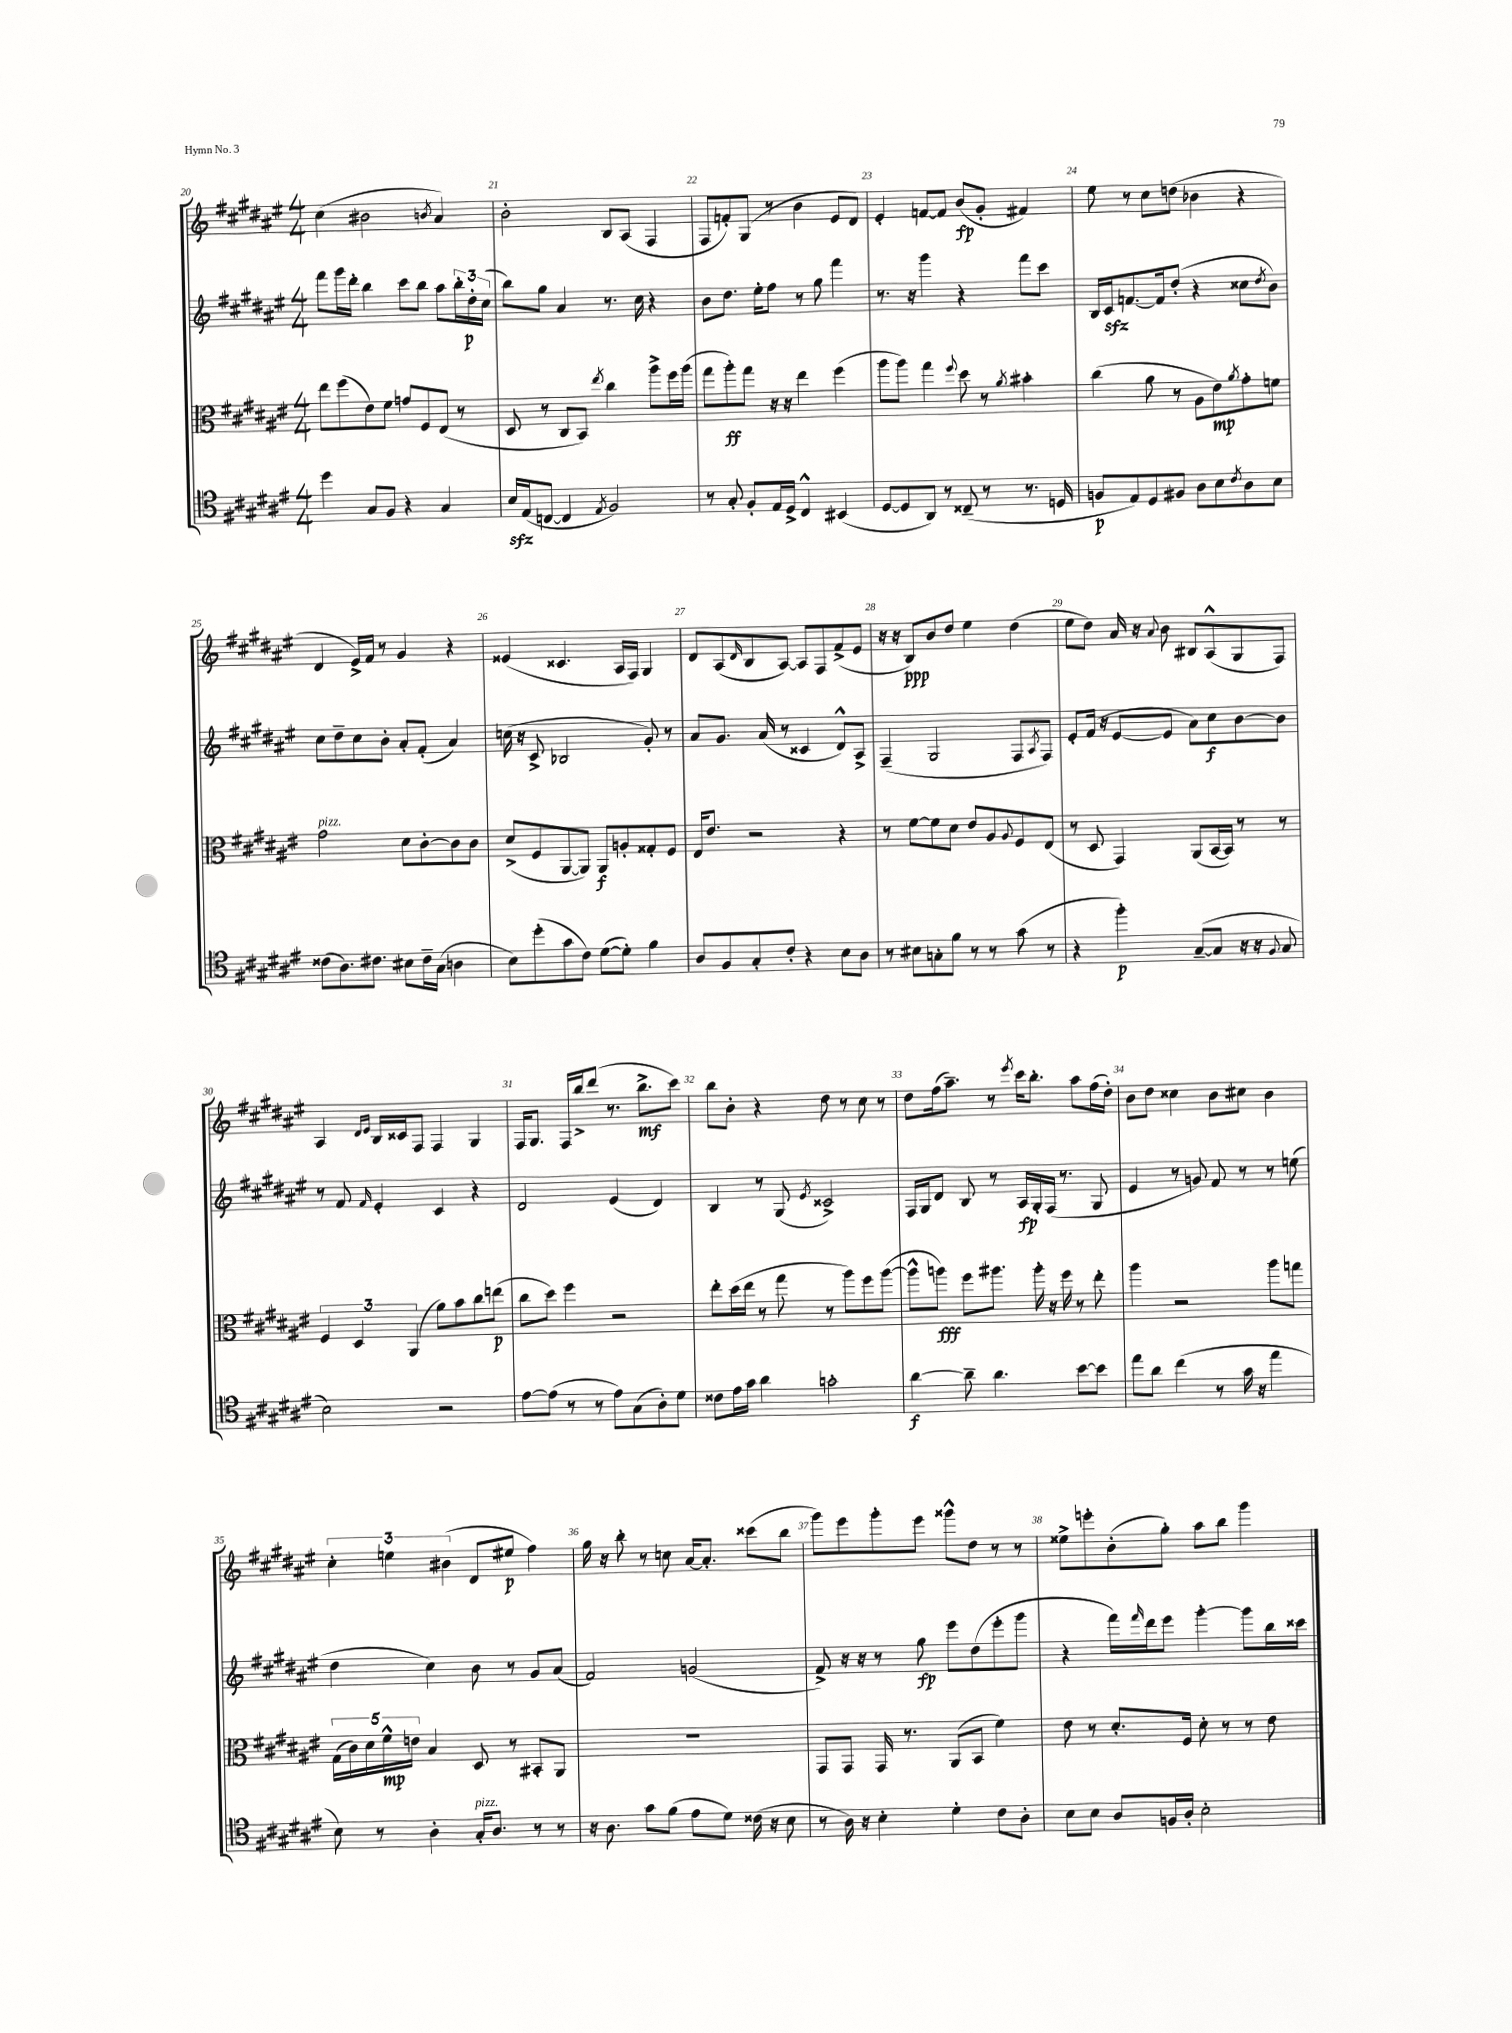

**kern	**kern	**kern	**kern
*staff4	*staff3	*staff2	*staff1
*clefC4	*clefC3	*clefG2	*clefG2
*k[f#c#g#d#a#e#]	*k[f#c#g#d#a#e#]	*k[f#c#g#d#a#e#]	*k[f#c#g#d#a#e#]
*M4/4	*M4/4	*M4/4	*M4/4
4dd#	8ee#	8fff#	(4cc#
.	(8ff#	16ggg#	.
.	.	16ddd#'	.
8G#	8e#)	4bb	2b#
8F#	8f#	.	.
4r	8g	8ccc#	.
.	8F#	8bb	.
.	.	.	8qb
4G#	(8E#	8aa#	4a#)
.	8r	24bb'	.
.	.	24dd#'	.
.	.	(24cc#	.
=	=	=	=
16B	8D#	8bb)	2b'
(16E#	.	.	.
[8C	8r	8gg#	.
4C]	8C#	4a#	.
.	8BB)	.	.
8qE#	8qee#	.	.
2F#)	4cc#	8.r	8B
.	.	.	(8A#
.	.	16cc#	.
.	8aa#^	4r	4F#
.	16ff#	.	.
.	(16aa#	.	.
=	=	=	=
8r	8gg#	8b	8F#
8G#'	8aa#')	8.dd#	8f')
8F#'	8gg#	.	(8G#
.	.	16ee#'	.
16E#	16r	8ff#	8r
16D#^	16r	.	.
4C#^^	4ee#	8r	4b
.	.	8gg#	.
(4BB#	(4ff#	4fff#	8e#
.	.	.	8d#)
=	=	=	=
[8D#	8aa#	8.r	4e#'
8D#]	8aa#)	.	.
.	.	16r	.
8AA#)	4gg#	4ggg#	[8f
8r	.	.	8f]
.	8qqff#	.	.
(8C##~	8dd#	4r	(8b
8r	8r	.	8g#'
.	8qa#	.	.
8.r	4b#'	8fff#	4f#)
.	.	8ccc#	.
16D	.	.	.
=	=	=	=
8F	(4cc#	16B	8ee#
.	.	16c#	.
8E#)	.	[8.f	8r
8D#	8a#	.	8cc#
.	.	16f]	.
8F#	8r	(8dd#'	(8dd
8A#	8A#	4r	4b-
8B	8e#)	.	.
8qc#	8qa#	.	.
8A#	8g#'	8cc##	4r
.	.	8qdd#	.
8B	8f	8b)	.
=	=	=	=
(8c##	2g#	8cc#	4d#
8.A#)	.	8dd#~	.
.	.	8cc#	16e#^)
8.c#	.	.	16f#
.	.	8b'	8r
8B#	8d#	8a#'	4g#
16c#~	[8c#'	(8f#'	.
(16G#	.	.	.
4A	8c#]	4a#)	4r
.	8c#	.	.
=	=	=	=
8B)	(8d#^	(16cc	(4e##
.	.	16r	.
(8dd#'	8F#	8c#^	.
8g#	[8AA#	2B-	4.c##
8c#)	8AA#])	.	.
([8d#	8AA#	.	.
8d#'])	8A'	.	16A#
.	.	.	16F#)
4f#	8G##'	8g#')	4G#
.	8F#	8r	.
=	=	=	=
8A#	16E#	8a#	8d#
.	8.e#	.	.
8F#	.	8.g#	(8A#
.	.	.	16qqd#
8G#'	2r	.	8B
.	.	(16a#	.
8c#'	.	8r	[8A#)
4r	.	4c##	8A#]
.	.	.	8F#
8B	4r	8d#^^)	(8f#^
8A#	.	8A#^	8e#
=	=	=	=
8r	8r	(4F#~	16r
.	.	.	16r
8B#	[8f#	.	8B)
8G'	8f#]	2G#	8b
8f#	8d#	.	8dd#
8r	8e#	.	4ee#
8r	8A#	.	.
.	8qqA#	.	.
(8g#	8F#	8F#	(4dd#
.	.	8qA#	.
8r	(8E#	8F#)	.
=	=	=	=
4r	8r	8e#'	8ee#
.	8D#	(16f#	8dd#)
.	.	16r	.
4ff#')	4GG#)	[8e#	16a#
.	.	.	16r
.	.	.	8qqa#
.	.	8e#]	8b
([8G#~	(8AA#	8a#)	8B#
8G#]	[16BB	8cc#	(8A#^^
.	16BB])	.	.
16r	8r	[8b	8G#
16r	.	.	.
8qqF#	.	.	.
8G#	8r	8b]	8F#)
=	=	=	=
2B)	6F#	8r	4A#
.	.	8f#	.
.	6D#	.	.
.	.	.	16qqd#
.	.	16qqf#	16qqe#
.	.	4e#'	16B
.	.	.	16c##
.	(6AA#	.	.
.	.	.	8F#
2r	8a#)	4c#	4F#
.	8b	.	.
.	8cc#	4r	4G#
.	(8ee	.	.
=	=	=	=
[8e#	8cc#	2d#	16F#
.	.	.	8.G#
(8e#]	8dd#)	.	.
8r	4ff#	.	16F#
.	.	.	16bb^
8r	.	.	(8ddd#
8e#)	2r	(4e#	8.r
(8G#	.	.	.
.	.	.	8.bb^
8A#')	.	4d#)	.
8d#	.	.	8ccc#)
=	=	=	=
8c##	8ee#'	4B	8bb
16e#	(16dd#	.	8b'
16g#	16ee#	.	.
4a#	8r	8r	4r
.	8gg#	(8G#	.
.	.	8qe#	.
2g'	8r	2c##^)	8dd#
.	8aa#)	.	8r
.	8ff#	.	8cc#
.	([8aa#	.	8r
=	=	=	=
[4a#	8aa#^^]	16F#	8dd#
.	.	16G#	.
.	8aa)	8d#	(16ff#
.	.	.	8.aa#~)
8a#~]	8ff#	8B	.
4.a#	8.aa#	8r	8r
.	.	.	8qeee#
.	.	16A#	16ccc#
.	16aa#'	16G#'	8.bb'
.	16r	(16F#	.
.	16ff#	8.r	.
[8b	8r	.	8aa#
8b]	8ee#'	8G#	(16ff#
.	.	.	16dd#')
=	=	=	=
8ee#	4aa#	4e#	8b
8a#	.	.	8dd#
(4cc#	2r	8r	4cc##
.	.	8g)	.
8r	.	8f#	8b
16g#	.	8r	8cc#
16r	.	.	.
4ee#	8aa#	8r	4b
.	8gg	(8ee	.
=	=	=	=
8B)	(20G#	4dd#	6cc#'
.	20c#)	.	.
.	20d#	.	.
8r	.	.	.
.	20f#^^	.	.
.	.	.	6ee
.	20e	.	.
4A#'	4B	4cc#)	.
.	.	.	(6b#
16G#'	8D#	8b	8d#
8.A#	.	.	.
.	8r	8r	8ee#
8r	8BB#'	8g#	4ff#)
8r	8AA#	(8a#	.
=	=	=	=
16r	1r	2f#)	16gg#
8.A#	.	.	16r
.	.	.	8bb'
8g#	.	.	8r
(8f#	.	.	8cc
8e#	.	(2g	[16a#
.	.	.	8.a#']
8d#)	.	.	.
(16c##	.	.	(8ccc##
16r	.	.	.
8B	.	.	8bb
=	=	=	=
8r	8GG#	8f#^)	8ggg#)
16A#)	8GG#	16r	8eee#
16r	.	16r	.
4B'	16GG#	8r	8ggg#'
.	8.r	.	.
.	.	8gg#	8eee#
4d#'	(8AA#	8eee#	8ggg##^^
.	8BB	(8dd#	8dd#
8c#	4f#)	8eee#'	8r
8A#'	.	8ggg#	8r
=	=	=	=
8B	8e#	4r	8ee##^
8B	8r	.	8eee'
8A#	8.d#'	16fff#)	(8b'
.	.	16qqfff#	.
.	.	16ddd#	.
16F	.	8eee#	8gg#')
16A#'	16F#	.	.
2B'	8d#'	[4ggg#'	8aa#
.	8r	.	8bb
.	8r	8ggg#]	4ggg#
.	8e#	16bb	.
.	.	16ccc##	.
==	==	==	==
*-	*-	*-	*-
